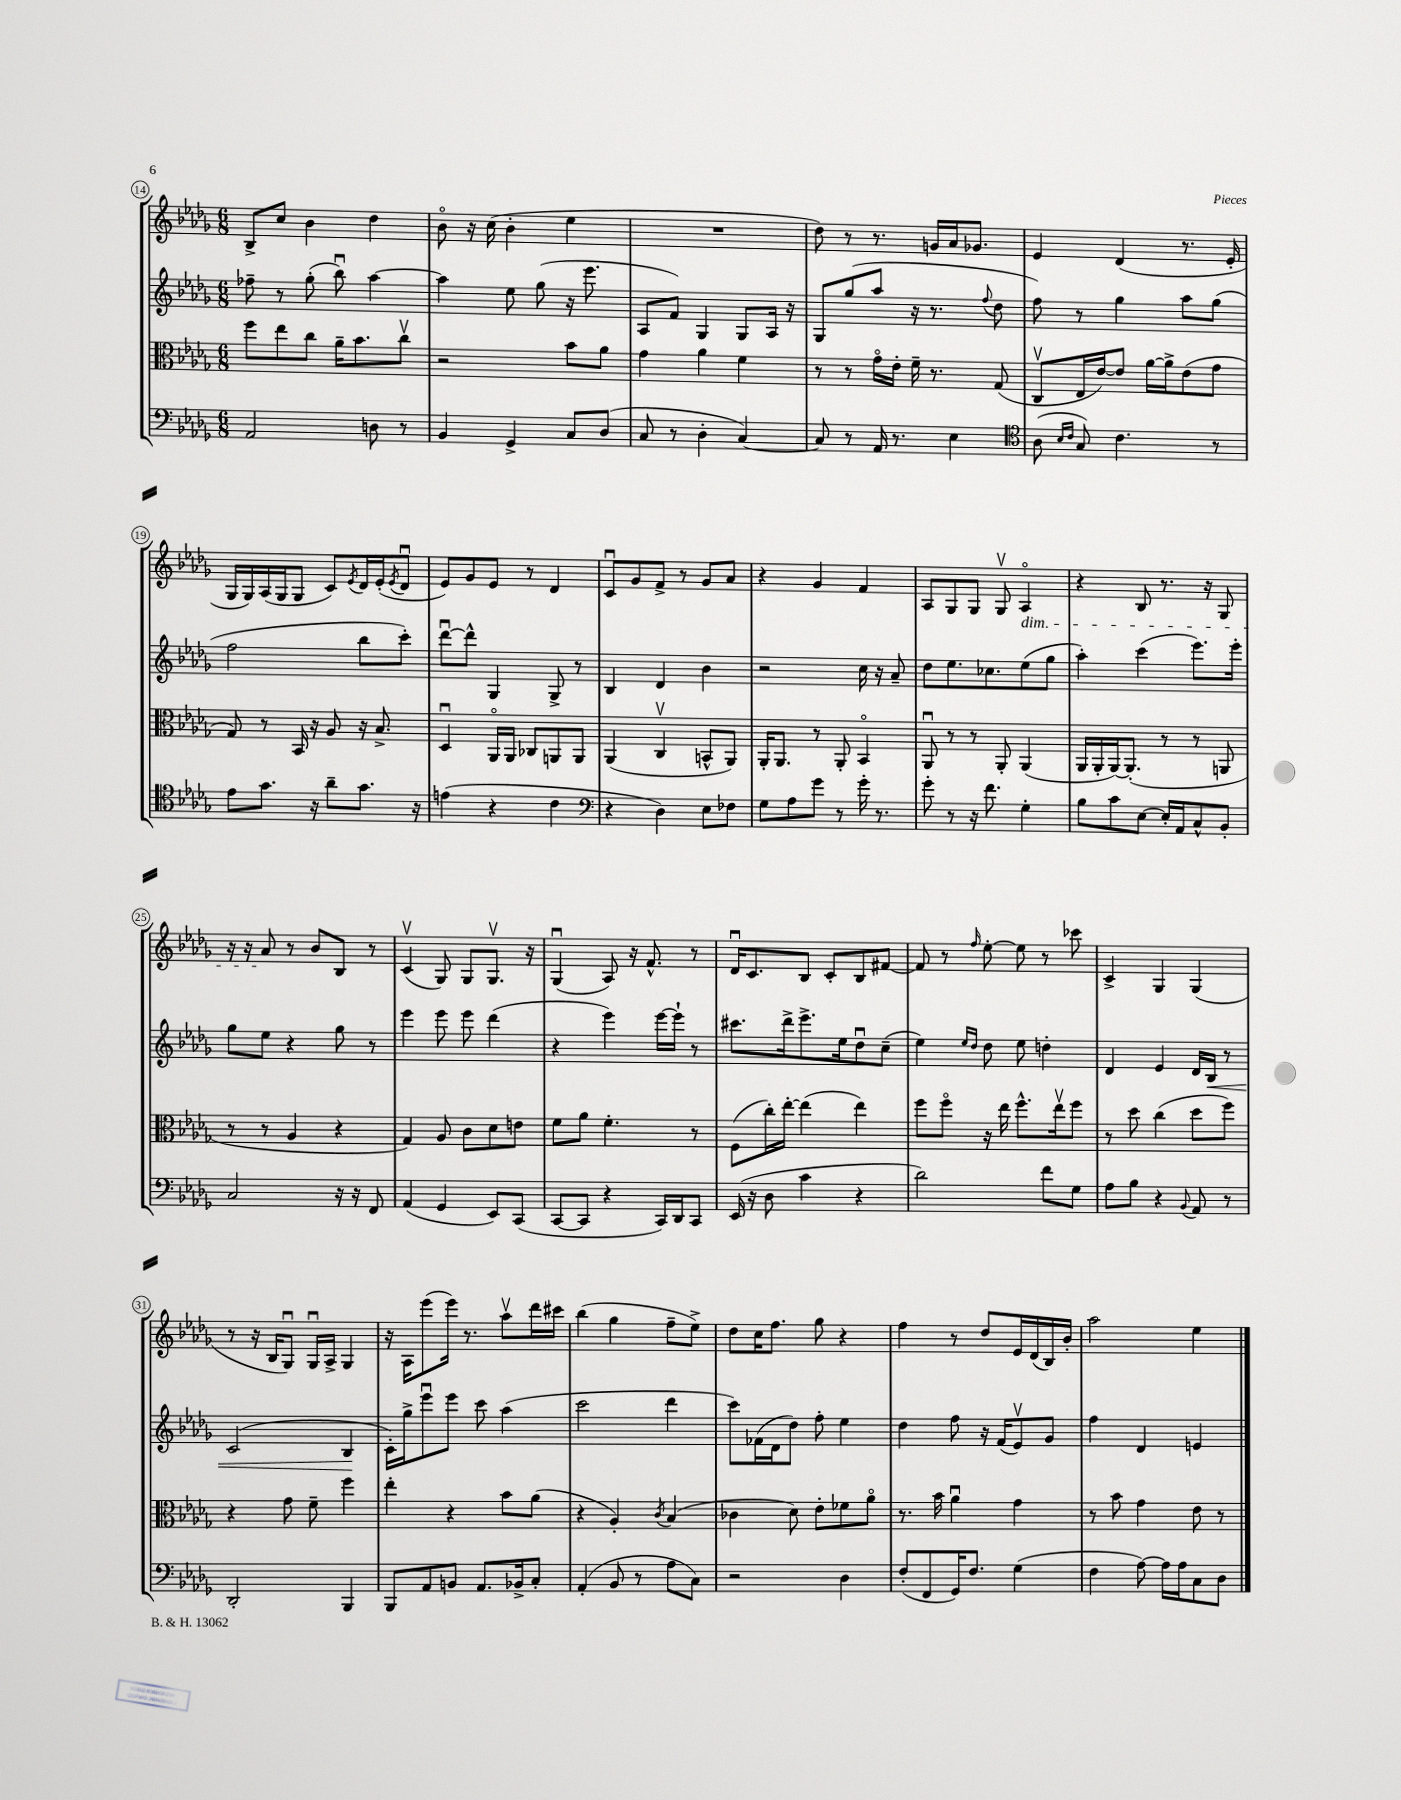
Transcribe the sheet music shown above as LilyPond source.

<<
\new StaffGroup <<
\new Staff = "s0" {
    \clef treble \key des \major \numericTimeSignature \time 6/8
    bes8-> c''8 bes'4 des''4 |
    bes'8\flageolet r16 c''16( bes'4-. ees''4 |
    R2. |
    des''8) r8 r8. g'16 aes'16 ges'8. |
    ees'4 des'4( r8. ees'16-. |
    ges16 ges16) aes16( ges16 ges8 c'8) \acciaccatura { ees'8 } des'16 ees'16-.( \acciaccatura { ees'8 } des'8\downbow |
    ees'8) ges'8 ees'8 r8 des'4 |
    c'8\downbow ges'8 f'8-> r8 ges'8 aes'8 |
    r4 ges'4 f'4 |
    aes8 ges8 ges8 ges8\upbow aes4\flageolet\dim |
    r4 bes8 r8. r16 ges8 |
    r16 r16 aes'8\! r8 bes'8 bes8 r8 |
    c'4\upbow( ges8) ges8 ges8.\upbow r16 |
    ges4\downbow( aes8) r16 f'8.-^ r8 |
    des'16\downbow c'8. bes8 c'8-. bes8 fis'8~ |
    fis'8 r8 \grace { f''16 } ees''8~-. ees''8 r8 ces'''8 |
    c'4-> ges4 ges4( |
    r8 r16 bes16 ges8\downbow) ges16\downbow aes16-> ges4 |
    r16 aes16 ees'''8( ees'''16) r8. aes''8\upbow des'''16 cis'''16 |
    bes''4( ges''4 f''8-- ees''8->) |
    des''8 c''16 f''8. ges''8 r4 |
    f''4 r8 des''8 ees'16 des'16( bes16) bes'16-. |
    aes''2 ees''4 \bar "|." |
}
\new Staff = "s1" {
    \clef treble \key des \major \numericTimeSignature \time 6/8
    fes''8-- r8 ges''8-.( bes''8\downbow) aes''4~ |
    aes''4 ees''8 ges''8( r16 ees'''8. |
    aes8 f'8) ges4 ges8 aes16 r16 |
    ges8 ges''8( aes''8 r16 r8. \appoggiatura { f''8 } des''8 |
    f''8) r8 ges''4 aes''8 ges''8( |
    f''2 bes''8 c'''8-.) |
    des'''8~\downbow des'''8-^ ges4 ges8-> r8 |
    bes4 des'4 bes'4 |
    r2 c''16 r16 aes'8-- |
    des''8 ees''8. ces''8. ees''8( ges''8 |
    aes''4-.) c'''4( ees'''8.) ees'''16-. |
    ges''8 ees''8 r4 ges''8 r8 |
    ees'''4 ees'''8 ees'''8 des'''4( |
    r4 ees'''4) ees'''16~ ees'''16-! r8 |
    cis'''8. des'''16-> ees'''8.-> ees''16 des''8\downbow c''8--( |
    ees''4) \grace { ees''16 des''16 } des''8 ees''8 d''4-. |
    des'4 ees'4 des'16 bes16\< r8 |
    c'2( bes4\! |
    c'16-.) ges''16-> ees'''8\downbow ees'''8 c'''8 aes''4( |
    c'''2 des'''4 |
    c'''8) fes'16( des'16 des''8) f''8-. ees''4 |
    des''4 f''8 r16 f'16( ees'8\upbow) ges'8 |
    f''4 des'4 e'4 \bar "|." |
}
\new Staff = "s2" {
    \clef alto \key des \major \numericTimeSignature \time 6/8
    f''8 ees''8 c''8 aes'16-- bes'8. c''8\upbow |
    r2 bes'8 aes'8 |
    ges'4 aes'4 f'4 |
    r8 r8 ges'16\flageolet ees'16-. f'16-- r8. ges8( |
    c8\upbow ees16 ees'16~) ees'8 aes'16~ aes'16-> ees'8( ges'8 |
    ges8) r8 bes,16 r16 aes8 r16 bes8.-> |
    des4\downbow aes,16\flageolet aes,16 ces8 a,8 a,8 |
    aes,4( c4\upbow b,8-^ aes,8) |
    aes,16-. aes,8. r8 aes,8-. bes,4\flageolet |
    aes,8\downbow r8 r8 aes,8-. aes,4( |
    aes,16 aes,16-. aes,16~) aes,8.-.( r8 r8 a,8 |
    r8 r8 aes4 r4 |
    ges4) aes8 c'8 des'8 e'8 |
    f'8 aes'8 f'4.-. r8 |
    f8( c''16-.) ees''16~-. ees''4( ees''4) |
    f''8 f''8\flageolet r16 ees''16 f''8.-^ ees''16\upbow f''8 |
    r8 des''8 c''4( des''8 f''8) |
    r4 ges'8 f'8-- f''4 |
    ees''4-. r4 bes'8 aes'8( |
    r4 aes4-.) \acciaccatura { c'8 } bes4( |
    ces'4 des'8) ees'8-. fes'8 aes'8\flageolet |
    r8. bes'16 aes'4\downbow ges'4 |
    r8 bes'8 ges'4 ees'8 r8 \bar "|." |
}
\new Staff = "s3" {
    \clef bass \key des \major \numericTimeSignature \time 6/8
    aes,2 d8 r8 |
    bes,4 ges,4-> c8 des8( |
    c8 r8 des4-. c4~) |
    c8 r8 aes,16 r8. ees4 |
    \clef tenor aes8( \grace { bes16 c'16 } ges8) c'4. r8 |
    ees'8 ges'8. r16 aes'8-- ges'8. r16 |
    e'4( r4 c'4 |
    \clef bass r4 des4) ees8 fes8 |
    ges8 aes8 ges'8 r8 ges'16-. r8. |
    ges'8-. r8 r16 f'8. ges4-. |
    bes8 c'8 ees8~ ees16-. aes,16 c8-^ bes,8-. |
    c2 r16 r16 f,8 |
    aes,4( ges,4 ees,8) c,8( |
    c,8~ c,8 r4 c,16) des,16 c,8 |
    ees,16( r16 des8 c'4 r4 |
    des'2) f'8 ges8 |
    aes8 bes8 r4 \appoggiatura { bes,8 } aes,8 r8 |
    des,2-. bes,,4 |
    bes,,8 aes,8 b,8 aes,8. bes,16-> c8-. |
    aes,4-.( bes,8 r8 aes8 c8) |
    r2 des4 |
    f8-.( f,8 ges,16) f8. ges4( |
    f4 aes8~) aes16 aes16 c8 des8 \bar "|." |
}
>>
>>
\layout { \context { \Score currentBarNumber = #14 \override BarNumber.stencil = #(make-stencil-circler 0.1 0.3 ly:text-interface::print) } }
